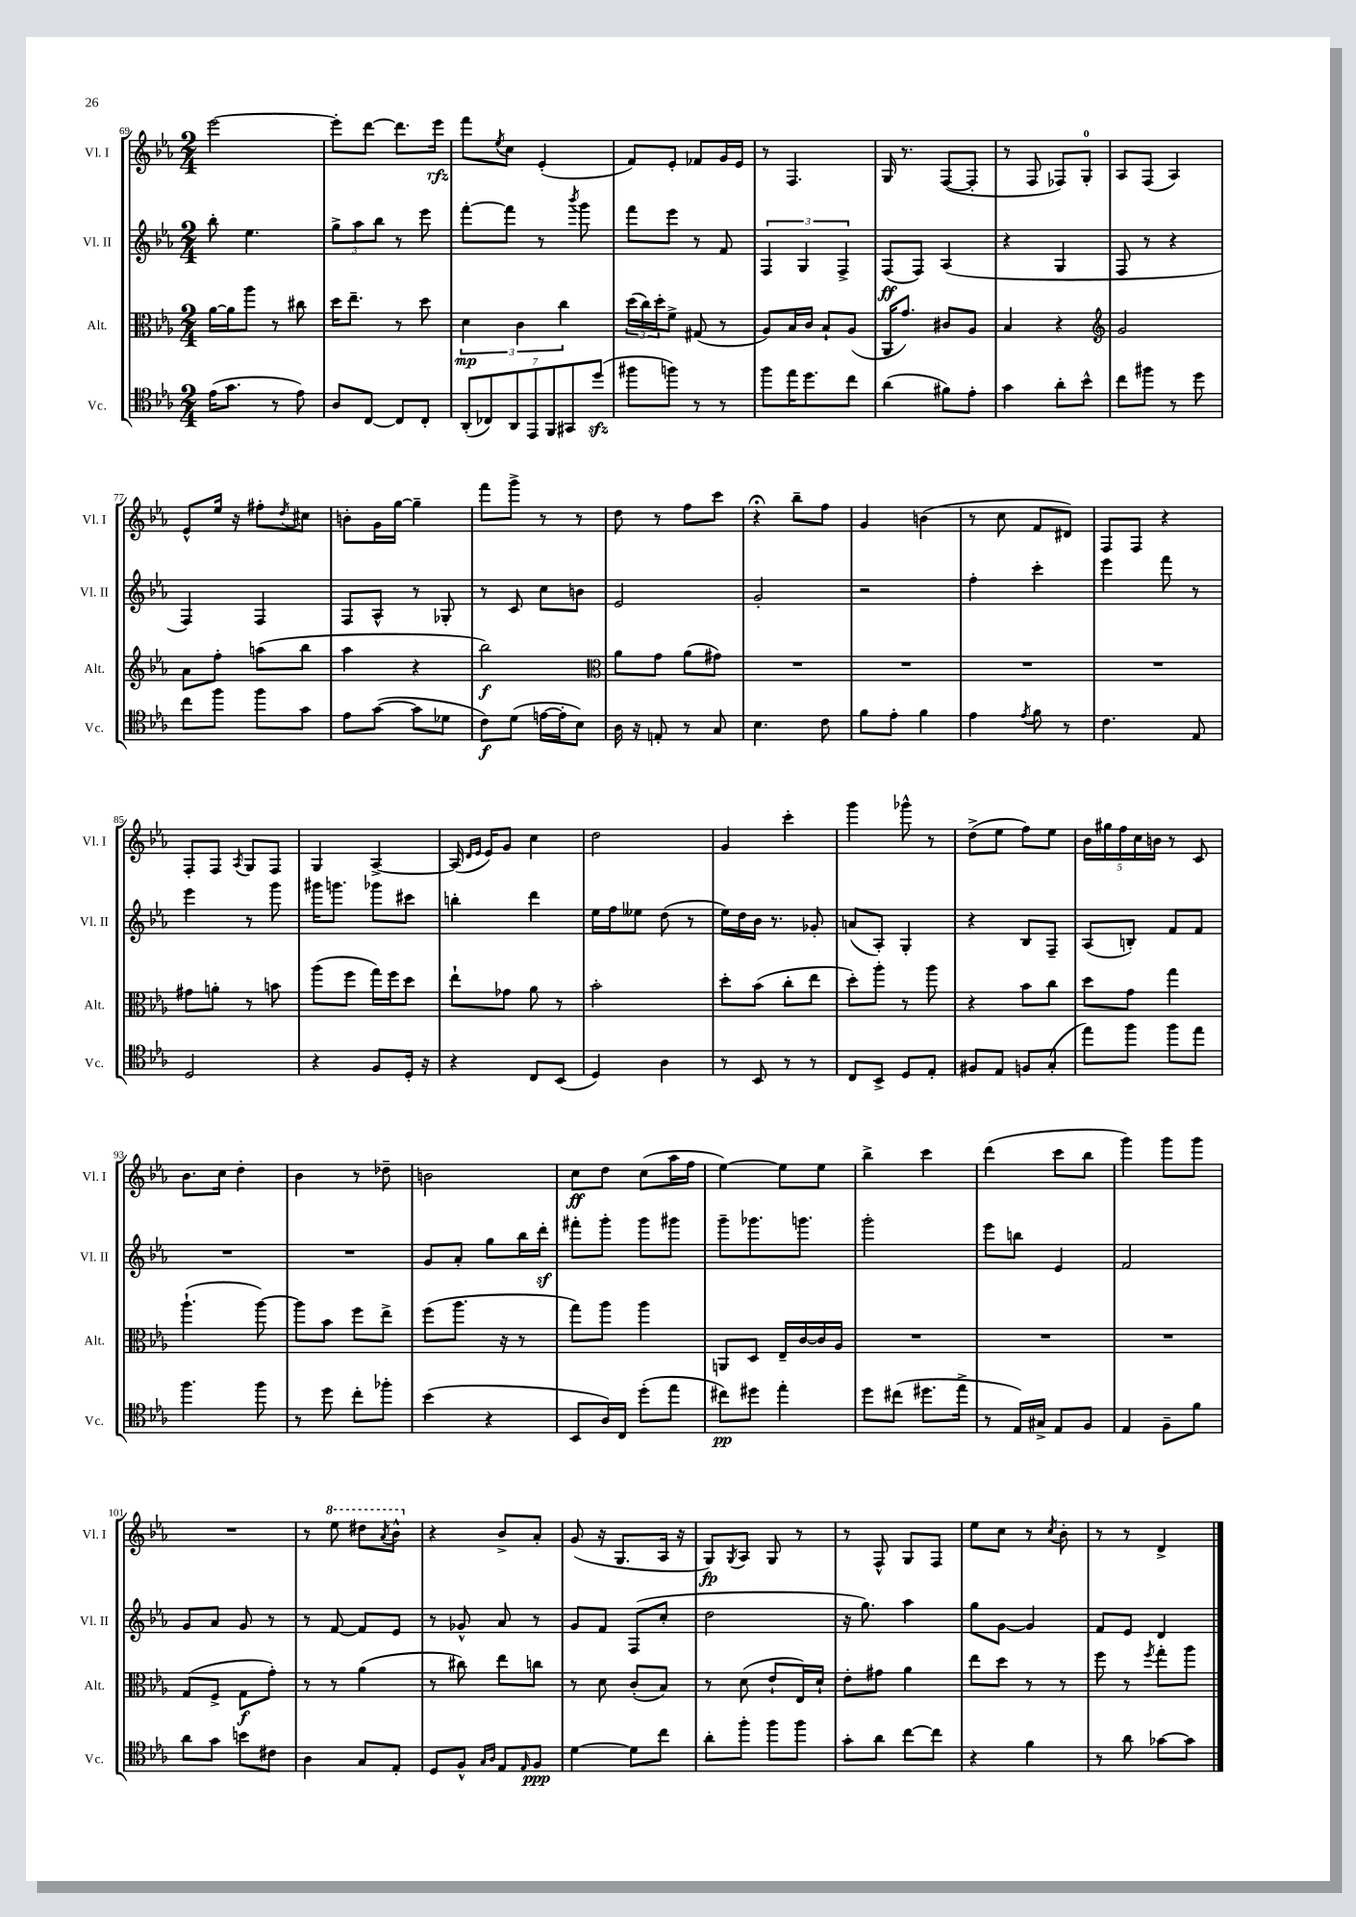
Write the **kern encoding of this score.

**kern	**dynam	**kern	**dynam	**kern	**dynam	**kern	**dynam
*part4	*part4	*part3	*part3	*part2	*part2	*part1	*part1
*staff4	*staff4	*staff3	*staff3	*staff2	*staff2	*staff1	*staff1
*I"Vc.	*	*I"Alt.	*	*I"Vl. II	*	*I"Vl. I	*
*I'Vc.	*	*I'Alt.	*	*I'Vl. II	*	*I'Vl. I	*
*clefC4	*	*clefC3	*	*clefG2	*	*clefG2	*
*k[b-e-a-]	*	*k[b-e-a-]	*	*k[b-e-a-]	*	*k[b-e-a-]	*
*M2/4	*	*M2/4	*	*M2/4	*	*M2/4	*
=69	=69	=69	=69	=69	=69	=69	=69
(16e-\KL	.	[16a-\LL	.	8bb-'\	.	[2eee-\	.
8.g\J	.	16a-\J]	.	.	.	.	.
.	.	8aa-\J	.	4.ee-\	.	.	.
8r	.	8r	.	.	.	.	.
8e-\)	.	8cc#X\	.	.	.	.	.
=70	=70	=70	=70	=70	=70	=70	=70
8A-/L	.	16dd\KL	.	12gg^\L	.	8eee-'\L]	.
.	.	8.ee-~\J	.	.	.	.	.
.	.	.	.	12aa-\	.	.	.
[8C/J	.	.	.	.	.	[8ddd\J	.
.	.	.	.	12bb-\J	.	.	.
8C/L]	.	8r	.	8r	.	8.ddd\L]	.
8C'/J	.	8dd\	.	8eee-\	.	.	.
.	.	.	.	.	.	16eee-\Jk	rfz
=71	=71	=71	=71	=71	=71	=71	=71
(14AA-'/L	.	6d\	mp	[8fff'\L	.	8fff\L	.
14C-X/)	.	.	.	.	.	.	.
.	.	.	.	.	.	8qee-/	.
.	.	.	.	8fff\J]	.	8cc\J	.
14AA-/	.	.	.	.	.	.	.
.	.	6c\	.	.	.	.	.
14EE-/	.	.	.	.	.	.	.
.	.	.	.	8r	.	(4e-'/	.
14FF/	.	.	.	.	.	.	.
.	.	6cc\	.	.	.	.	.
14GG#X/	.	.	.	.	.	.	.
.	.	.	.	8qbbb-/	.	.	.
.	.	.	.	8ggg\	.	.	.
(14ddzz/J	.	.	.	.	.	.	.
=72	=72	=72	=72	=72	=72	=72	=72
8ff#X\L	.	(24dd\LL	.	8fff\L	.	8f/L)	.
.	.	24cc\)	.	.	.	.	.
.	.	24dd'\J	.	.	.	.	.
8ffn\J)	.	8f^\J	.	8eee-\J	.	8e-'/J	.
8r	.	(8G#X/	.	8r	.	8f-X/L	.
8r	.	8r	.	8f/	.	16g/L	.
.	.	.	.	.	.	16e-/JJ	.
=73	=73	=73	=73	=73	=73	=73	=73
8ff\L	.	8A-/L)	.	6F/	.	8r	.
16ee-\K	.	16B-/L	.	.	.	4.F/	.
.	.	.	.	6G/	.	.	.
8.dd\	.	16c/JJ	.	.	.	.	.
.	.	8B-`/L	.	.	.	.	.
.	.	.	.	6F^/	.	.	.
8cc\J	.	(8A-/J	.	.	.	.	.
=74	=74	=74	=74	=74	=74	=74	=74
(4a-\	.	16AA-/KL	.	(8F/L	ff	16G/	.
.	.	8.g/J)	.	.	.	8.r	.
.	.	.	.	8F/J)	.	.	.
8f#X\L)	.	8c#X/L	.	(4A-/	.	([8F/L	.
8e-'\J	.	8A-/J	.	.	.	8F'/J]	.
=75	=75	=75	=75	=75	=75	=75	=75
4g\	.	4B-/	.	4r	.	8r	.
.	.	.	.	.	.	8F/	.
8a-'\L	.	4r	.	4G/	.	8F-X/L)	.
8b-^^\J	.	.	.	.	.	8G'/J	.
=76	=76	=76	=76	=76	=76	=76	=76
*	*	*clefG2	*	*	*	*	*
8cc\L	.	2g/	.	8F/	.	8A-/L	.
8ff#X\J	.	.	.	8r	.	(8F/J	.
8r	.	.	.	4r	.	4A-/)	.
8dd\	.	.	.	.	.	.	.
!!LO:LB:g=z
=77	=77	=77	=77	=77	=77	=77	=77
8cc\L	.	8a-\L	.	4F/)	.	8e-^^/L	.
8ff\J	.	8ff'\J	.	.	.	16ee-/Jk	.
.	.	.	.	.	.	16r	.
8ff\L	.	(8aan\L	.	4F/	.	8ff#X'\L	.
.	.	.	.	.	.	8qdd/	.
8g\J	.	8bb-\J	.	.	.	8cc#X\J	.
=78	=78	=78	=78	=78	=78	=78	=78
8e-\L	.	4aa-\	.	8F/L	.	8bn'\L	.
([8g\J	.	.	.	8A-^^/J	.	16g\L	.
.	.	.	.	.	.	[16gg\JJ	.
8g\L]	.	4r	.	8r	.	4gg~\]	.
8d-X\J	.	.	.	8G-X'/	.	.	.
=79	=79	=79	=79	=79	=79	=79	=79
8c\L)	f	2bb-\)	f	8r	.	8fff\L	.
(8d\J	.	.	.	8c/	.	8ggg^\J	.
[16en\LL	.	.	.	8cc\L	.	8r	.
16e'\J]	.	.	.	.	.	.	.
8B-\J)	.	.	.	8bn\J	.	8r	.
=80	=80	=80	=80	=80	=80	=80	=80
*	*	*clefC3	*	*	*	*	*
16A-\	.	8a-\L	.	2e-/	.	8dd\	.
16r	.	.	.	.	.	.	.
8En'/	.	8g\J	.	.	.	8r	.
8r	.	(8a-\L	.	.	.	8ff\L	.
8G/	.	8g#X\J)	.	.	.	8ccc\J	.
=81	=81	=81	=81	=81	=81	=81	=81
4.B-\	.	2r	.	2g'/	.	4r;<	.
.	.	.	.	.	.	8bb-~\L	.
8c\	.	.	.	.	.	8ff\J	.
=82	=82	=82	=82	=82	=82	=82	=82
8f\L	.	2r	.	2r	.	4g/	.
8e-'\J	.	.	.	.	.	.	.
4f\	.	.	.	.	.	(4bn\	.
=83	=83	=83	=83	=83	=83	=83	=83
4e-\	.	2r	.	4ff'\	.	8r	.
.	.	.	.	.	.	8cc\	.
8qe-/	.	.	.	.	.	.	.
8f\	.	.	.	4ccc'\	.	8f/L	.
8r	.	.	.	.	.	8d#X/J)	.
=84	=84	=84	=84	=84	=84	=84	=84
4.c\	.	2r	.	4eee-\	.	8F/L	.
.	.	.	.	.	.	8F/J	.
.	.	.	.	8fff\	.	4r	.
8E-/	.	.	.	8r	.	.	.
!!LO:LB:g=z
=85	=85	=85	=85	=85	=85	=85	=85
2D/	.	8g#X\L	.	4eee-\	.	8F'/L	.
.	.	8an'\J	.	.	.	8F/J	.
.	.	.	.	.	.	8qA-/	.
.	.	8r	.	8r	.	8G/L	.
.	.	8bn\	.	8ggg\	.	8F/J	.
=86	=86	=86	=86	=86	=86	=86	=86
4r	.	(8aa-\L	.	16ggg#X\KL	.	4G/	.
.	.	.	.	8.gggn\J	.	.	.
.	.	8ff\J	.	.	.	.	.
8F/L	.	16gg\LL)	.	8ggg-X\L	.	[4A-^/	.
.	.	16ff\J	.	.	.	.	.
16D'/Jk	.	8dd\J	.	8ccc#X\J	.	.	.
16r	.	.	.	.	.	.	.
=87	=87	=87	=87	=87	=87	=87	=87
4r	.	8ee-`\L	.	4bbn'\	.	(16A-/]	.
.	.	.	.	.	.	16qqd/LL	.
.	.	.	.	.	.	16qqe-/JJ	.
.	.	.	.	.	.	16e-/KL)	.
.	.	8g-X\J	.	.	.	8g/J	.
8C/L	.	8a-\	.	4ddd\	.	4cc\	.
(8BB-/J	.	8r	.	.	.	.	.
=88	=88	=88	=88	=88	=88	=88	=88
4D/)	.	2b-'\	.	16ee-\LL	.	2dd\	.
.	.	.	.	16ff\J	.	.	.
.	.	.	.	8ee--X\J	.	.	.
4A-\	.	.	.	(8dd\	.	.	.
.	.	.	.	8r	.	.	.
=89	=89	=89	=89	=89	=89	=89	=89
8r	.	8dd'\L	.	16ee-\LL)	.	4g/	.
.	.	.	.	16dd\	.	.	.
8BB-/	.	(8b-\J	.	16b-\JJ	.	.	.
.	.	.	.	8.r	.	.	.
8r	.	8cc'\L	.	.	.	4ccc'\	.
8r	.	8ee-\J	.	8g-X'/	.	.	.
=90	=90	=90	=90	=90	=90	=90	=90
8C/L	.	8dd'\L)	.	(8an/L	.	4ggg\	.
8BB-^/J	.	8aa-'\J	.	8A-'/J)	.	.	.
8D/L	.	8r	.	4G'/	.	8ggg-X^^\	.
8E-'/J	.	8aa-\	.	.	.	8r	.
=91	=91	=91	=91	=91	=91	=91	=91
8F#X/L	.	4r	.	4r	.	(8dd^\L	.
8E-/J	.	.	.	.	.	8ee-\J	.
8Fn/L	.	8b-\L	.	8B-/L	.	8ff\L)	.
(8G'/J	.	8cc\J	.	8F~/J	.	8ee-\J	.
=92	=92	=92	=92	=92	=92	=92	=92
8ee-\L)	.	8dd\L	.	(8A-/L	.	20b-\LL	.
.	.	.	.	.	.	20gg#X\	.
.	.	.	.	.	.	20ff\	.
8ff\J	.	8g\J	.	8Bn'/J)	.	.	.
.	.	.	.	.	.	20cc\	.
.	.	.	.	.	.	20bn\JJ	.
8ff\L	.	4gg\	.	8f/L	.	8r	.
8ee-\J	.	.	.	8f/J	.	8c/	.
!!LO:LB:g=z
=93	=93	=93	=93	=93	=93	=93	=93
4.ff\	.	(4.aa-`\	.	2r	.	8.b-\L	.
.	.	.	.	.	.	16cc\Jk	.
.	.	.	.	.	.	4dd'\	.
8ff\	.	[8aa-\)	.	.	.	.	.
=94	=94	=94	=94	=94	=94	=94	=94
8r	.	8aa-\L]	.	2r	.	4b-\	.
8dd\	.	8b-\J	.	.	.	.	.
8cc'\L	.	8ff\L	.	.	.	8r	.
8ff-X'\J	.	8ee-^\J	.	.	.	8dd-X~\	.
=95	=95	=95	=95	=95	=95	=95	=95
(4b-\	.	(8ff\L	.	8g/L	.	2bn\	.
.	.	8.aa-\J	.	8a-'/J	.	.	.
4r	.	.	.	8gg\L	.	.	.
.	.	16r	.	.	.	.	.
.	.	8r	.	16bb-\L	.	.	.
.	.	.	.	16dddz'\JJ	.	.	.
=96	=96	=96	=96	=96	=96	=96	=96
8BB-/L	.	8gg\L)	.	8fff#X'\L	.	8cc\L	ff
16A-/L)	.	8aa-\J	.	8ggg'\J	.	8dd\J	.
16C/JJ	.	.	.	.	.	.	.
(8dd'\L	.	4aa-\	.	8ggg\L	.	(8cc\L	.
8ee-\J	.	.	.	8ggg#X\J	.	16aa-\L	.
.	.	.	.	.	.	16ff\JJ	.
=97	=97	=97	=97	=97	=97	=97	=97
8cc#X\L)	pp	8AAn/L	.	8ggg~\L	.	[4ee-\)	.
8dd#X\J	.	8D/J	.	8.ggg-X\	.	.	.
4ee-'\	.	16E-~/LL	.	.	.	8ee-\L]	.
.	.	[16c/	.	8.gggn\J	.	.	.
.	.	16c/]	.	.	.	8ee-\J	.
.	.	16A-/JJ	.	.	.	.	.
=98	=98	=98	=98	=98	=98	=98	=98
8dd\L	.	2r	.	2ggg'\	.	4bb-^\	.
(8cc#X\J	.	.	.	.	.	.	.
8.dd#X\L	.	.	.	.	.	4ccc\	.
16ee-^\Jk	.	.	.	.	.	.	.
=99	=99	=99	=99	=99	=99	=99	=99
8r	.	2r	.	8eee-\L	.	(4ddd\	.
16E-/LL)	.	.	.	8bbn\J	.	.	.
16G#X^/JJ	.	.	.	.	.	.	.
8E-/L	.	.	.	4e-/	.	8ccc\L	.
8F/J	.	.	.	.	.	8bb-\J	.
=100	=100	=100	=100	=100	=100	=100	=100
4E-/	.	2r	.	2f/	.	4ggg\)	.
8F~\L	.	.	.	.	.	8ggg\L	.
8f\J	.	.	.	.	.	8ggg\J	.
!!LO:LB:g=z
=101	=101	=101	=101	=101	=101	=101	=101
8a-\L	.	(8G/L	.	8g/L	.	2r	.
8g\J	.	8F^/J	.	8a-/J	.	.	.
8bn\L	.	8G\L	f	8g/	.	.	.
8c#X\J	.	8g'\J)	.	8r	.	.	.
=102	=102	=102	=102	=102	=102	=102	=102
4A-\	.	8r	.	8r	.	8r	.
*	*	*	*	*	*	*8va	*
.	.	8r	.	[8f/	.	8eee-\	.
8G/L	.	(4a-\	.	8f/L]	.	8ddd#X\L	.
.	.	.	.	.	.	8qaa-/	.
8E-'/J	.	.	.	8e-/J	.	8bb-^^\J	.
=103	=103	=103	=103	=103	=103	=103	=103
*	*	*	*	*	*	*X8va	*
8D/L	.	8r	.	8r	.	4r	.
8F^^/J	.	8cc#X\)	.	8g-X^^/	.	.	.
16qqG/LL	.	.	.	.	.	.	.
16qqA-/JJ	.	.	.	.	.	.	.
8E-/L	.	8ee-\L	.	8a-/	.	8b-^/L	.
16qqE-/	.	.	.	.	.	.	.
8F/J	ppp	8ccn\J	.	8r	.	8a-'/J	.
=104	=104	=104	=104	=104	=104	=104	=104
[4d\	.	8r	.	8g/L	.	(8g/	.
.	.	8d\	.	8f/J	.	16r	.
.	.	.	.	.	.	8.G/L	.
8d\L]	.	(8c'/L	.	(8F/L	.	.	.
8cc\J	.	8B-/J)	.	8cc'/J	.	16A-/Jk	.
.	.	.	.	.	.	16r	.
=105	=105	=105	=105	=105	=105	=105	=105
8a-'\L	.	8r	.	2dd\	.	8G/L)	fp
.	.	.	.	.	.	8qG/	.
8ff'\J	.	(8d\	.	.	.	8A-/J	.
8ff\L	.	8e-`/L	.	.	.	8G/	.
8ff\J	.	16E-/L)	.	.	.	8r	.
.	.	16d`/JJ	.	.	.	.	.
=106	=106	=106	=106	=106	=106	=106	=106
8g'\L	.	8e-'\L	.	16r	.	8r	.
.	.	.	.	8.gg\)	.	.	.
8a-\J	.	8g#X\J	.	.	.	8F^^/	.
[8cc\L	.	4a-\	.	4aa-\	.	8G/L	.
8cc\J]	.	.	.	.	.	8F/J	.
=107	=107	=107	=107	=107	=107	=107	=107
4r	.	8ee-\L	.	8gg\L	.	8ee-\L	.
.	.	8dd\J	.	[8g\J	.	8cc\J	.
4f\	.	8r	.	4g/]	.	8r	.
.	.	.	.	.	.	8qcc/	.
.	.	8r	.	.	.	8b-'\	.
=108	=108	=108	=108	=108	=108	=108	=108
8r	.	8ff\	.	8f/L	.	8r	.
8a-\	.	8r	.	8e-/J	.	8r	.
.	.	8qff/	.	.	.	.	.
[8g-X\L	.	8gg'\L	.	4d/	.	4d^/	.
8g-\J]	.	8aa-\J	.	.	.	.	.
==	==	==	==	==	==	==	==
*-	*-	*-	*-	*-	*-	*-	*-
